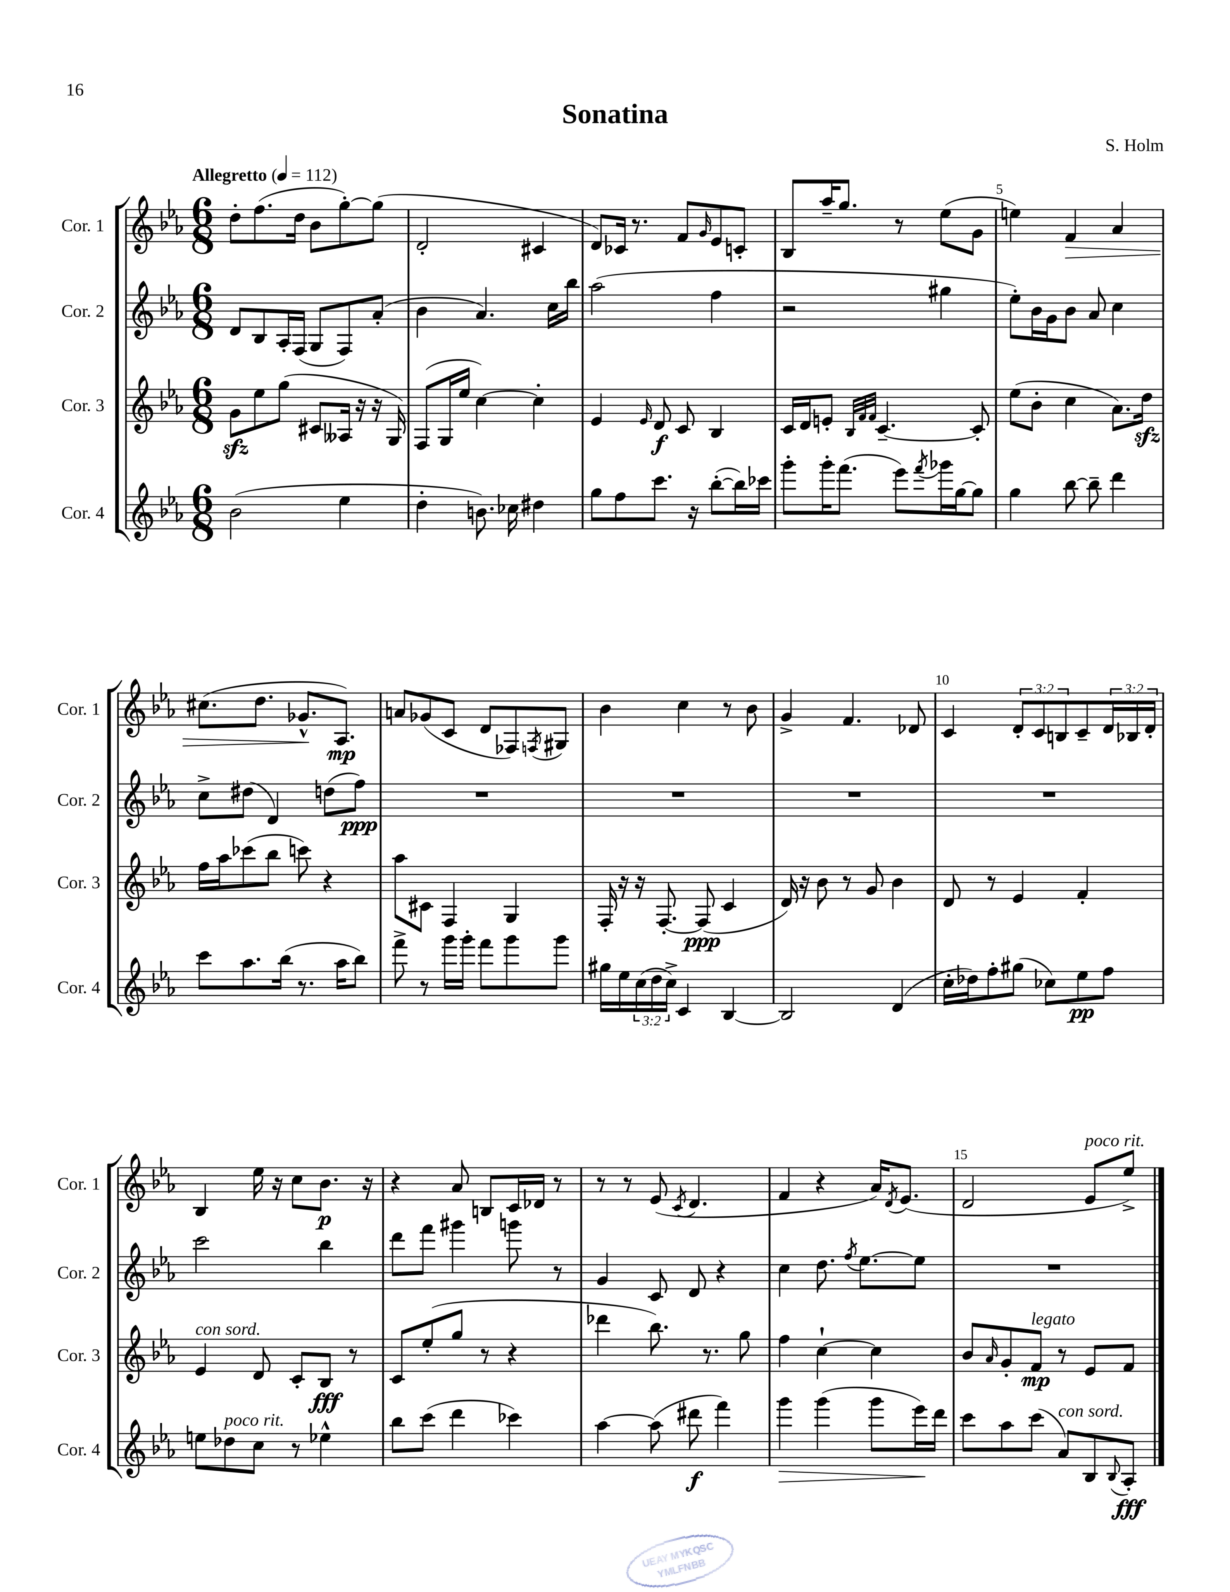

**kern	**kern	**kern	**kern
*staff4	*staff3	*staff2	*staff1
*clefG2	*clefG2	*clefG2	*clefG2
*k[b-e-a-]	*k[b-e-a-]	*k[b-e-a-]	*k[b-e-a-]
*M6/8	*M6/8	*M6/8	*M6/8
*MM112	*MM112	*MM112	*MM112
(2b-	8g	8d	8dd'
.	8ee-	8B-	(8.ff
.	(8gg	16A-'	.
.	.	(16F	16dd
.	8c#	8G	8b-
4ee-	16A--	8F)	[8gg')
.	16r	.	.
.	16r	(8a-'	(8gg]
.	16G)	.	.
=	=	=	=
4dd'	(8F	4b-	2d'
.	16G	.	.
.	16ee-	.	.
8.b)	[4cc)	4.a-)	.
16cc-	.	.	.
4dd#	4cc']	.	4c#
.	.	16cc	.
.	.	16bb-	.
=	=	=	=
8gg	4e-	(2aa-	8d)
8ff	.	.	16c-
.	.	.	8.r
.	16qqe-	.	.
8.ccc	8d	.	.
.	8c	.	8f
16r	.	.	.
.	.	.	16qqg
([8bb-'	4B-	4ff	8e-
16bb-])	.	.	8c'
16ccc-	.	.	.
=	=	=	=
8ggg'	16c	2r	8B-
.	16d	.	.
16ggg'	8e'	.	16aa-~
(8.fff	.	.	8.gg
.	32qqB-	.	.
.	32qqf	.	.
.	32qqf	.	.
.	[4.c~	.	.
8eee-)	.	.	8r
8qfff	.	.	.
16ggg-	.	4gg#	(8ee-
[16gg	.	.	.
8gg]	8c']	.	8g
=	=	=	=
4gg	(8ee-	8ee-')	4ee)
.	8b-'	16b-	.
.	.	16g	.
[8bb-	4cc	8b-	4f
8bb-~]	.	8a-	.
4ddd	8.a-)	4cc	4a-
.	16dd	.	.
=	=	=	=
8ccc	16ff	8cc^	(8.cc#
.	16aa-	.	.
8.aa-	(8ccc-	(8dd#	.
.	.	.	8.dd
.	8bb-	4d)	.
(16bb-	.	.	.
8.r	8ccc)	.	8.g-^^
.	4r	(8dd	.
16aa-	.	.	8.A-)
8bb-)	.	8ff)	.
=	=	=	=
8fff^	8aa-	2.r	8a
8r	8c#	.	(8g-
16ggg	4F	.	8c
16ggg'	.	.	.
8fff	.	.	8d
8ggg	4G	.	8F-)
.	.	.	8qF
8ggg	.	.	8G#
=	=	=	=
16gg#	16F'	2.r	4b-
16ee-	16r	.	.
(24cc	16r	.	.
24dd	.	.	.
.	[8.F'	.	.
24cc^)	.	.	.
4c	.	.	4cc
.	(8F]	.	.
[4B-	4c	.	8r
.	.	.	8b-
=	=	=	=
2B-]	16d)	2.r	4g^
.	16r	.	.
.	8b-	.	.
.	8r	.	4.f
.	8g	.	.
(4d	4b-	.	.
.	.	.	8d-
=	=	=	=
16cc'	8d	2.r	4c
16dd-)	.	.	.
8ff'	8r	.	.
(8gg#	4e-	.	12d'
.	.	.	12c
8cc-)	.	.	.
.	.	.	12B
8ee-	4f'	.	8c~
8ff	.	.	24d
.	.	.	24B-
.	.	.	24d'
=	=	=	=
8ee	4e-	2ccc	4B-
8dd-	.	.	.
8cc	8d	.	16ee-
.	.	.	16r
8r	8c'	.	8cc
4ee-^^	8B-	4bb-	8.b-
.	8r	.	.
.	.	.	16r
=	=	=	=
8bb-	8c	8ddd	4r
(8ccc	(8ee-'	8fff	.
4ddd	8gg	4ggg#	8a-
.	8r	.	8B
4ccc-)	4r	8ggg	16c
.	.	.	16d-
.	.	8r	8r
=	=	=	=
[4aa-	4ddd-	4g	8r
.	.	.	8r
(8aa-]	8.bb-)	8c	(8e-
.	.	.	8qc
8ddd#	.	8d	4.d
.	8.r	.	.
4fff)	.	4r	.
.	8gg	.	.
=	=	=	=
4ggg	4ff	4cc	4f
(4ggg	[4cc`	8.dd	4r
.	.	8qff	.
.	.	[8.ee-	.
8ggg	4cc]	.	16a-)
.	.	.	8qd
.	.	.	(8.e-
16eee-)	.	8ee-]	.
16ddd	.	.	.
=	=	=	=
8ccc	8b-	2.r	2d
.	16qqa-	.	.
8aa-	8g'	.	.
(8ccc	8f	.	.
8a-)	8r	.	.
8B-	8e-	.	8e-
8qqB-	.	.	.
8A-'	8f	.	8ee-^)
==	==	==	==
*-	*-	*-	*-
